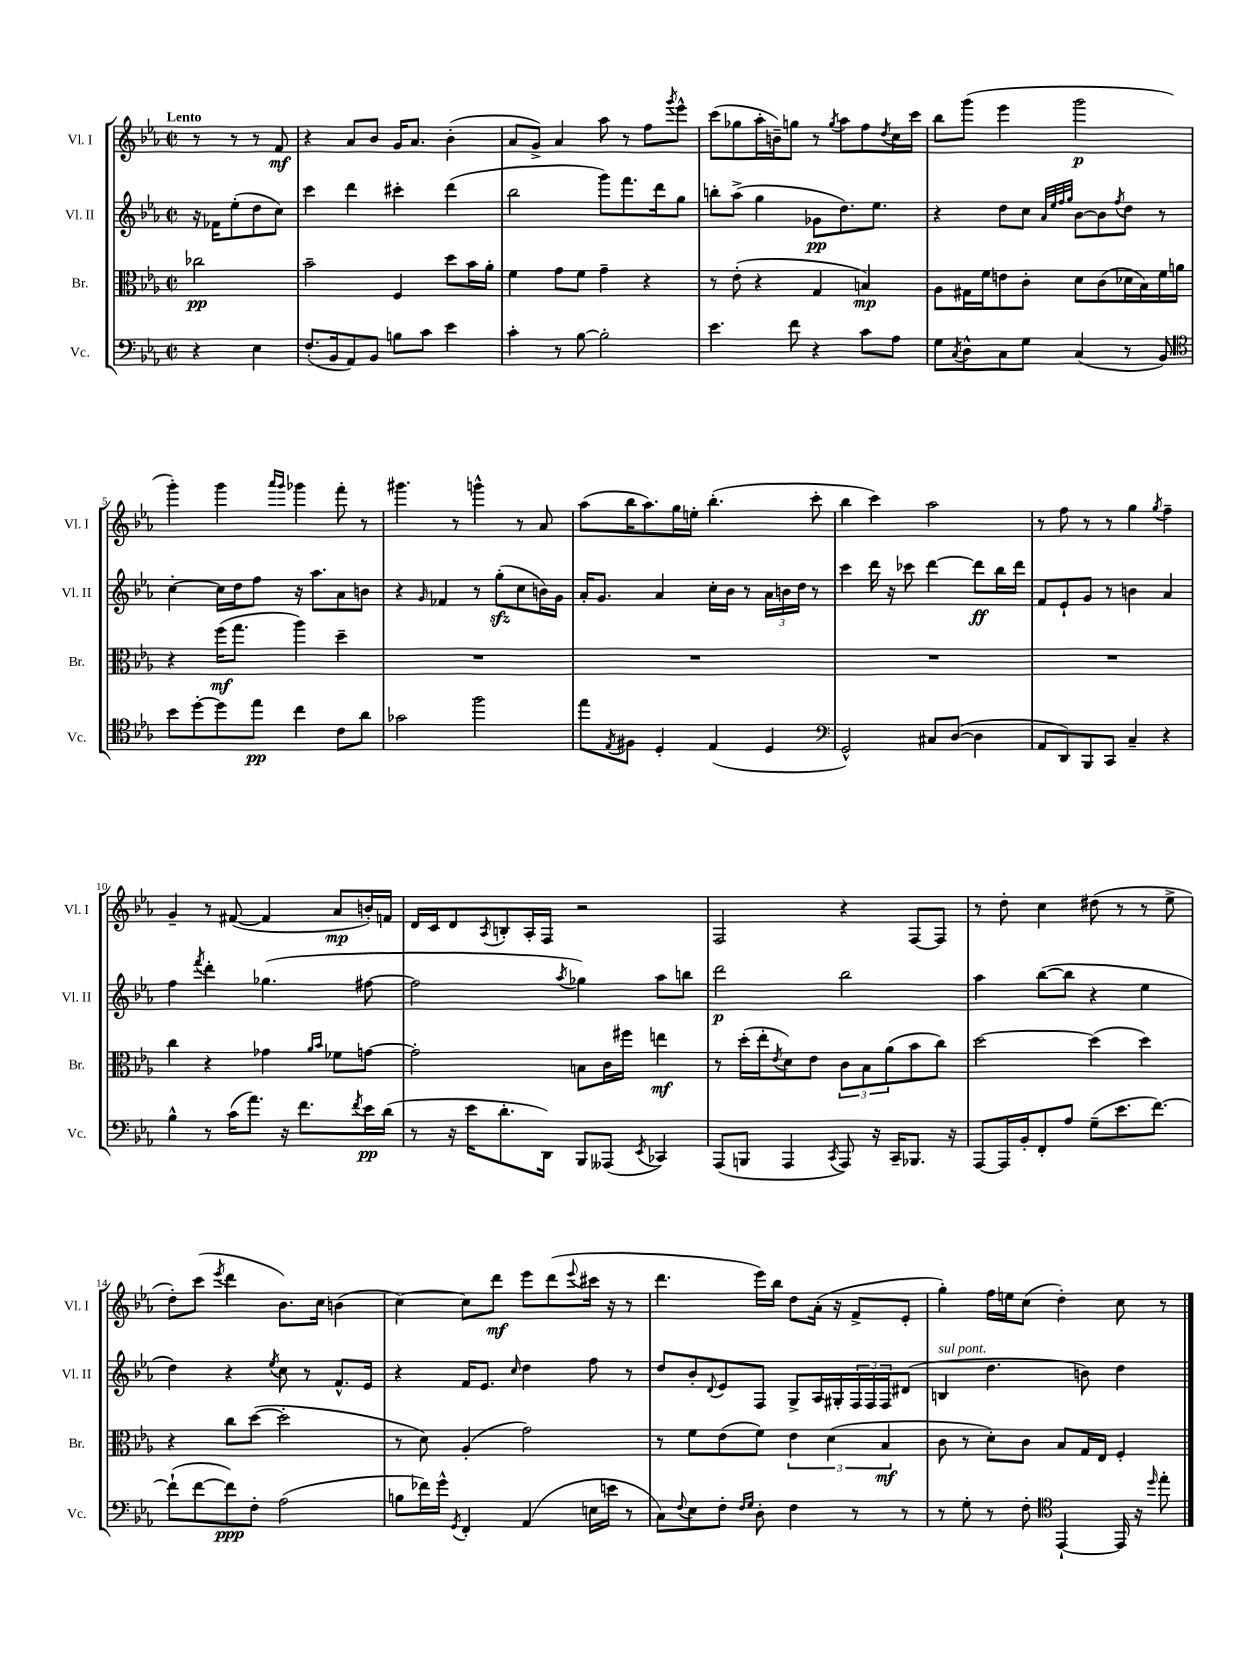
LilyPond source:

<<
\new StaffGroup <<
\new Staff = "s0" \with { instrumentName = "Vl. I" shortInstrumentName = "Vl. I" } {
    \clef treble \key ees \major \defaultTimeSignature \time 2/2 \partial 2 \tempo "Lento"
    r8 r8 r8 f'8\mf |
    r4 aes'8 bes'8 g'16 aes'8. bes'4-.( |
    aes'8 g'8->) aes'4 aes''8 r8 f''8 \acciaccatura { g'''8 } ees'''8-^ |
    c'''8( ges''8 aes''16-. b'16--) g''8 r8 \acciaccatura { g''8 } aes''8 f''8 \acciaccatura { d''8 } c''16 c'''16 |
    bes''8 g'''8( ees'''4 g'''2\p |
    g'''4-.) g'''4 \grace { aes'''16 g'''16 } ges'''4 f'''8-. r8 |
    gis'''4. r8 g'''4-^ r8 aes'8 |
    aes''8( bes''16 aes''8.) g''16 e''16-. bes''4.-.( c'''8-. |
    bes''4 c'''4) aes''2 |
    r8 f''8 r8 r8 g''4 \acciaccatura { g''8 } f''4-- |
    g'4-- r8 fis'8~( fis'4 aes'8\mp b'16-.) f'16 |
    d'16 c'16 d'8 \acciaccatura { aes8 } b8-. aes16-. f16 r2 |
    f2 r4 f8~ f8 |
    r8 d''8-. c''4 dis''8( r8 r8 ees''8-> |
    d''8-.) c'''8( \acciaccatura { ees'''8 } d'''4 bes'8.) c''16 b'4( |
    c''4~) c''8 d'''8\mf ees'''8 d'''8( \appoggiatura { ees'''8 } cis'''16 r16 r8 |
    d'''4. ees'''16) bes''16 d''8 aes'16-.( r16 f'8-> ees'8-. |
    g''4-.) f''16 e''16 c''8( d''4-.) c''8 r8 \bar "|." |
}
\new Staff = "s1" \with { instrumentName = "Vl. II" shortInstrumentName = "Vl. II" } {
    \clef treble \key ees \major \defaultTimeSignature \time 2/2 \partial 2
    r16 fes'16 ees''8-.( d''8 c''8) |
    c'''4 d'''4 cis'''4-. d'''4( |
    bes''2 g'''8) f'''8. d'''16 g''8 |
    b''8-. aes''8->( g''4 ges'8\pp d''8.) ees''8. |
    r4 d''8 c''8 \grace { aes'32 ees''32 f''32 g''32 } bes'8~ bes'8 \acciaccatura { f''8 } d''8 r8 |
    c''4~-. c''16 d''16 f''8 r16 aes''8. aes'8 b'8 |
    r4 \grace { g'16 } fes'4 r8 g''8-.\sfz( c''8 b'16) g'16 |
    aes'16-. g'8. aes'4 c''16-. bes'16 r8 \tuplet 3/2 { aes'16 b'16 d''16 } r8 |
    c'''4 d'''16 r16 ces'''8 d'''4~ d'''8\ff bes''16 d'''16 |
    f'8 ees'8-! g'8 r8 b'4 aes'4 |
    f''4 \acciaccatura { f'''8 } d'''4-. ges''4.( fis''8~ |
    fis''2 \acciaccatura { aes''8 } ges''4) aes''8 b''8 |
    d'''2\p bes''2 |
    aes''4 bes''8~( bes''8 r4 ees''4 |
    d''4) r4 \acciaccatura { ees''8 } c''8 r8 f'8.-^ ees'16 |
    r4 f'16 ees'8. \grace { c''16 } d''4 f''8 r8 |
    d''8 bes'8-. \appoggiatura { d'8 } ees'8 f8 g8-> aes16 gis16-. \tuplet 3/2 { f16 f16 f16 } dis'8( |
    b4^\markup { \italic "sul pont." } d''4. b'8) d''4 \bar "|." |
}
\new Staff = "s2" \with { instrumentName = "Br." shortInstrumentName = "Br." } {
    \clef alto \key ees \major \defaultTimeSignature \time 2/2 \partial 2
    ces''2\pp |
    bes'2-- f4 d''8 bes'16 aes'16-. |
    f'4 g'8 f'8 g'4-- r4 |
    r8 ees'8-.( r4 g4 b4\mp) |
    aes8 gis16 f'16 e'8 c'8-. d'8 c'8( des'16 bes16) f'16 a'16 |
    r4 f''16\mf( g''8. aes''4) d''4-- |
    R1 |
    R1 |
    R1 |
    R1 |
    c''4 r4 ges'4 \grace { aes'16 bes'16 } fes'8 g'8~ |
    g'2-. b8 c'16 fis''16 e''4\mf |
    r8 d''16-.( ees''16-. \acciaccatura { ees'8 } d'8) ees'8 \tuplet 3/2 { c'8 bes8 aes'8( } bes'8 c''8) |
    d''2~ d''4( d''4) |
    r4 c''8 d''8~( d''2-. |
    r8 d'8) aes4-.( g'2) |
    r8 f'8 ees'8( f'8) \tuplet 3/2 { ees'4 d'4( bes4\mf } |
    c'8 r8 d'8-.) c'8 bes8 g16 ees16 f4-. \bar "|." |
}
\new Staff = "s3" \with { instrumentName = "Vc." shortInstrumentName = "Vc." } {
    \clef bass \key ees \major \defaultTimeSignature \time 2/2 \partial 2
    r4 ees4 |
    f8.-.( bes,16 aes,8) bes,8 b8 c'8 ees'4 |
    c'4-. r8 bes8~ bes2-. |
    ees'4. f'8 r4 c'8 aes8 |
    g8 \acciaccatura { c8 } d8-^ c8 g8 c4( r8 bes,8) |
    \clef tenor bes'8 d''8~-. d''8 ees''8\pp c''4 c'8 aes'8 |
    ges'2 f''2 |
    ees''8 \acciaccatura { ees8 } fis8 d4-. ees4( d4 |
    \clef bass g,2-^) cis8 d8~( d4 |
    aes,8 d,8) bes,,8 c,8 c4-- r4 |
    bes4-^ r8 c'16( aes'8.) r16 f'8. \acciaccatura { f'8 } ees'16\pp d'16( |
    r8 r16 ees'16 d'8.-. d,16) bes,,8 aeses,,8( \acciaccatura { ees,8 } ces,4) |
    aes,,8( b,,8 aes,,4 \acciaccatura { c,8 } aes,,8) r16 c,16-- bes,,8. r16 |
    aes,,8~ aes,,16 bes,16-. f,8-. aes8 g8--( ees'8. f'8.~) |
    f'8-!( f'8~ f'8\ppp) f8-. aes2( |
    b8 fes'16) g'16-^ \acciaccatura { g,8 } f,4-. aes,4( e16 e'16 r8 |
    c8) \appoggiatura { f8 } ees8 f8-. \grace { f16 g16 } d8-. f4 r8 r8 |
    r8 g8-. r8 f8-. \clef tenor ees,4~-! ees,16 r16 \grace { d''16 } ees''8-. \bar "|." |
}
>>
>>
